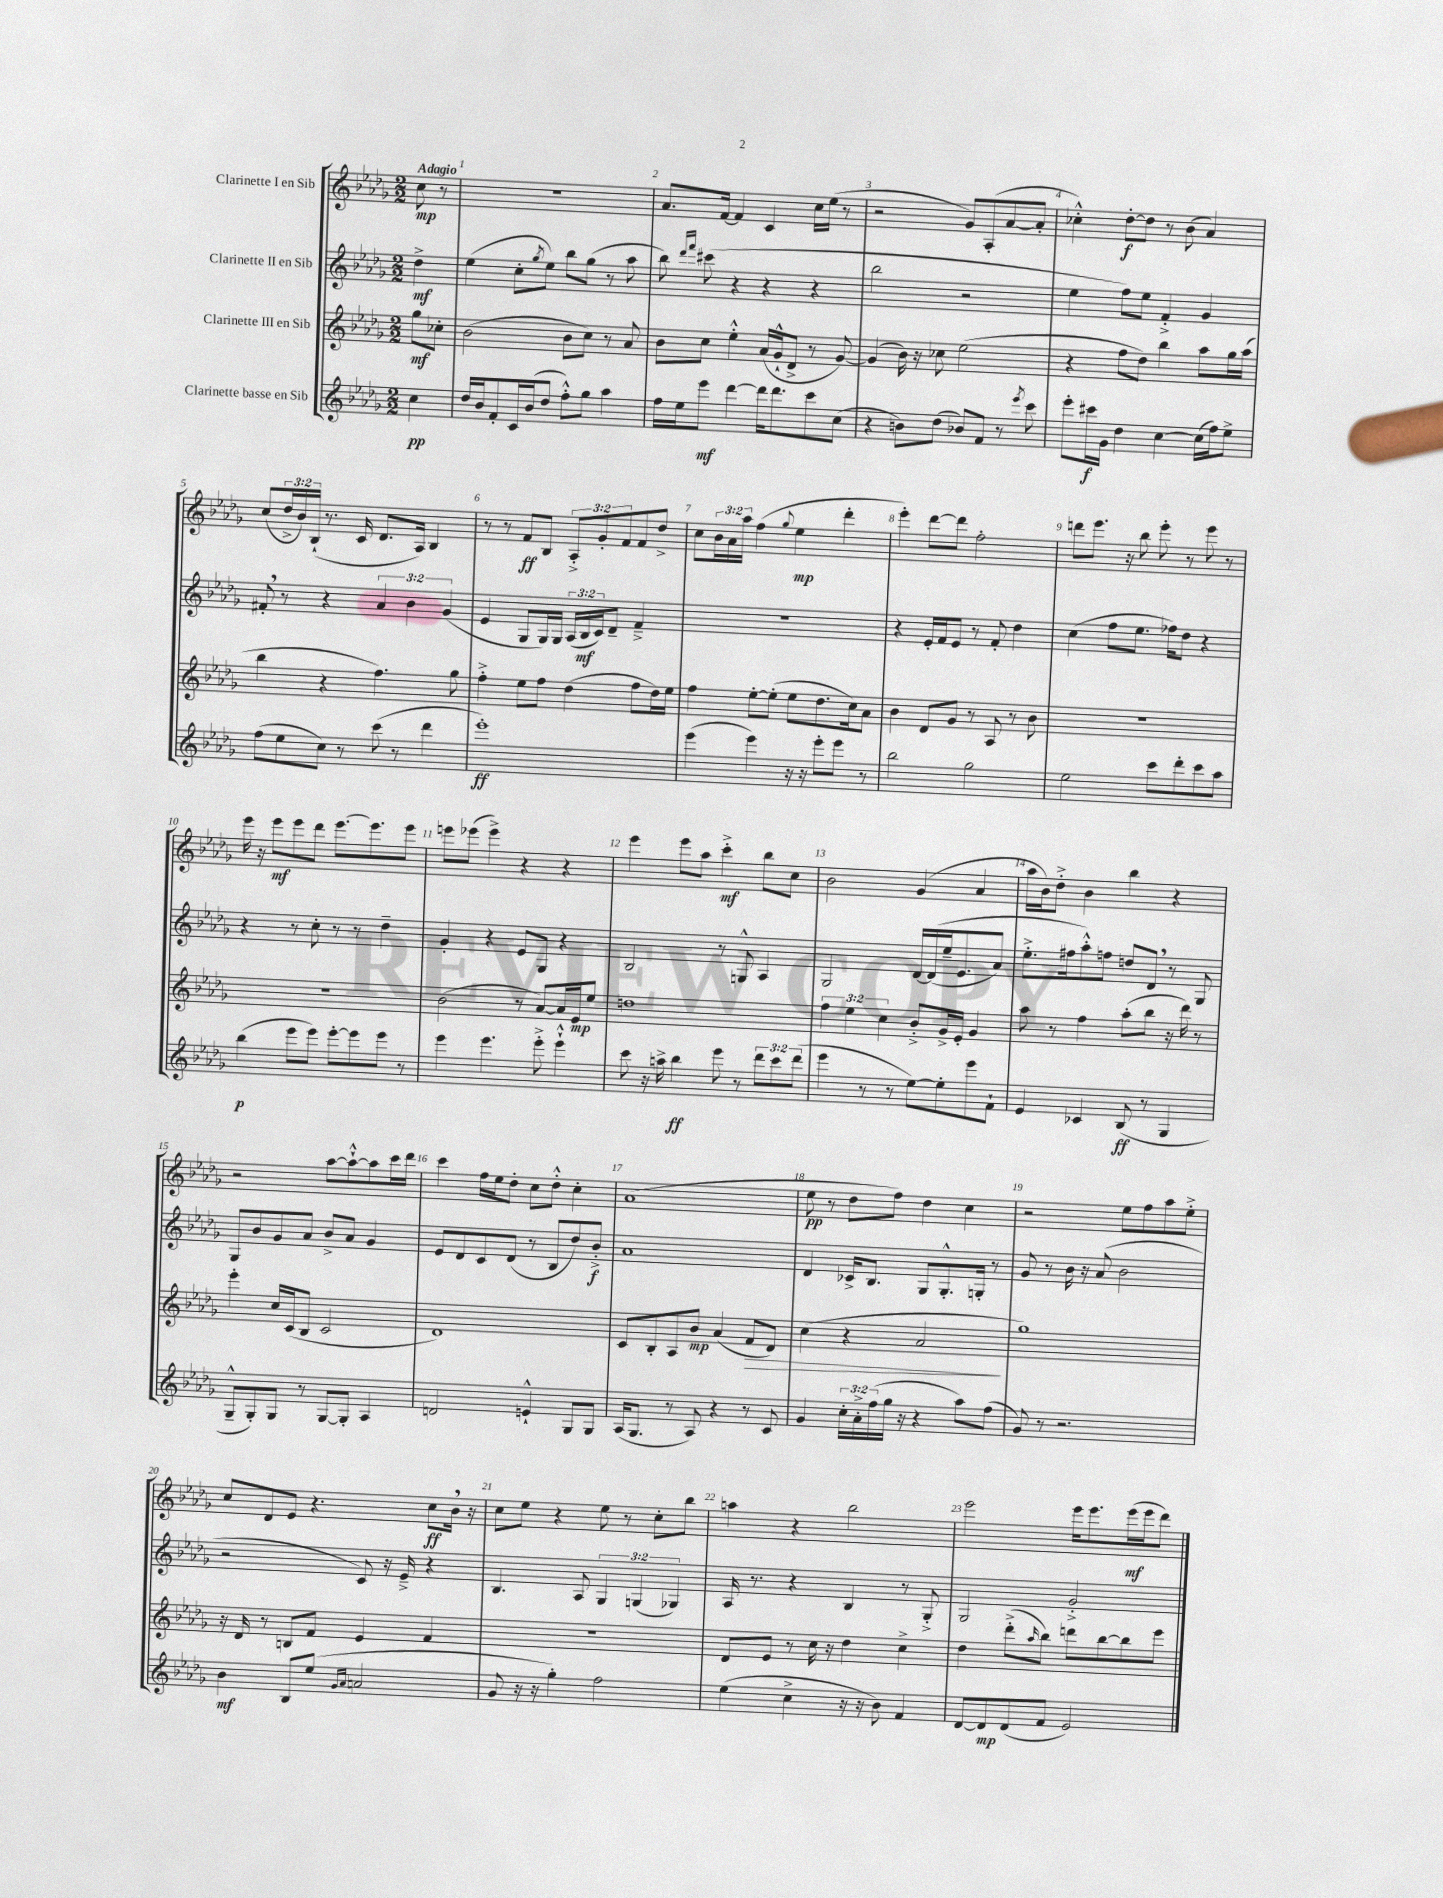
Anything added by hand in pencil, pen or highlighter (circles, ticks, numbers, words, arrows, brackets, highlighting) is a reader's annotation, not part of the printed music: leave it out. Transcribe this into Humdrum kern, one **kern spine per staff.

**kern	**dynam	**kern	**dynam	**kern	**dynam	**kern	**dynam
*part4	*part4	*part3	*part3	*part2	*part2	*part1	*part1
*staff4	*staff4	*staff3	*staff3	*staff2	*staff2	*staff1	*staff1
*I"Clarinette basse en Sib	*	*I"Clarinette III en Sib	*	*I"Clarinette II en Sib	*	*I"Clarinette I en Sib	*
*clefG2	*	*clefG2	*	*clefG2	*	*clefG2	*
*k[b-e-a-d-g-]	*	*k[b-e-a-d-g-]	*	*k[b-e-a-d-g-]	*	*k[b-e-a-d-g-]	*
*M2/2	*	*M2/2	*	*M2/2	*	*M2/2	*
=	=	=	=	=	=	=	=
!	!	!	!	!	!	!LO:TX:a:B:t=Adagio	!
4cc\	pp	8gg-\L	mf	4dd-^\	mf	8cc\	mp
.	.	8cc-X'\J	.	.	.	8r	.
=1	=1	=1	=1	=1	=1	=1	=1
16dd-/LL	.	(2b-\	.	(4ee-\	.	1r	.
16b-/J	.	.	.	.	.	.	.
8f'/	.	.	.	.	.	.	.
16c/L	.	.	.	8cc'\L	.	.	.
(16b-/J	.	.	.	.	.	.	.
.	.	.	.	8qgg-/	.	.	.
8dd-/J	.	.	.	8ee-\J)	.	.	.
8ff'^^\L)	.	8b-\L	.	8bb-\L	.	.	.
8gg-\J	.	8cc\J)	.	(8gg-\J	.	.	.
4aa-\	.	8r	.	8r	.	.	.
.	.	8a-/	.	8aa-\	.	.	.
=2	=2	=2	=2	=2	=2	=2	=2
16ff\LL	.	8b-\L	.	8bb-\)	.	8.a-/L	.
16ee-\J	.	.	.	.	.	.	.
.	.	.	.	16qqddd-/LL	.	.	.
.	.	.	.	16qqfff/JJ	.	.	.
8eee-\J	mf	8cc\J	.	(8ccc#X\	.	.	.
.	.	.	.	.	.	[16f/Jk	.
[4ddd-\	.	4ee-'^^\	.	4r	.	4f/]	.
16ddd-\KL]	.	(16a-/LL	.	4r	.	4c/	.
8.ddd-\	.	16g-`^^/J	.	.	.	.	.
.	.	8d-^/J	.	.	.	.	.
8ccc\	.	8r	.	4r	.	16cc\LL	.
.	.	.	.	.	.	(16ee-\JJ	.
(8cc\J	.	[8g-/)	.	.	.	8r	.
=3	=3	=3	=3	=3	=3	=3	=3
4r	.	(4g-/]	.	2bb-\	.	2r	.
8bn\L)	.	16b-\)	.	.	.	.	.
.	.	16r	.	.	.	.	.
(8dd-\J	.	8cc-X\	.	.	.	.	.
8b-X/L)	.	(2ee-\	.	2r	.	8g-/L)	.
8f/J	.	.	.	.	.	(8A-'/	.
8r	.	.	.	.	.	[8a-/	.
8qeee-/	.	.	.	.	.	.	.
8ccc\	.	.	.	.	.	8a-'/J]	.
=4	=4	=4	=4	=4	=4	=4	=4
8eee-'\L	.	4r	.	4ee-\	.	4cc-X'^^\)	.
16ccc#X\L	f	.	.	.	.	.	.
16g-\JJ	.	.	.	.	.	.	.
4dd-\	.	8ff\L	.	8ff\L)	.	[8dd-'\L	f
.	.	8dd-\J)	.	8ee-\J	.	8dd-\J]	.
[4cc\	.	4bb-\	.	4f'^/	.	8r	.
.	.	.	.	.	.	(8b-\	.
(16cc\LL]	.	8aa-\L	.	4g-/	.	4a-/)	.
16ff\J)	.	.	.	.	.	.	.
8ee-^\J	.	16gg-\L	.	.	.	.	.
.	.	(16aa-\JJ	.	.	.	.	.
!!LO:LB:g=z
=5	=5	=5	=5	=5	=5	=5	=5
(8ff\L	.	4bb-\	.	8f#X',/	.	(8cc/L	.
8ee-\	.	.	.	8r	.	24dd-^/L	.
.	.	.	.	.	.	24b-/)	.
.	.	.	.	.	.	(24B-`/JJ	.
8cc\J)	.	4r	.	4r	.	8.r	.
8r	.	.	.	.	.	.	.
.	.	.	.	.	.	16c/	.
(8ccc\	.	4.ff\)	.	6a-/	.	8.d-/L	.
8r	.	.	.	.	.	.	.
.	.	.	.	6b-\	.	.	.
.	.	.	.	.	.	16A-/Jk)	.
4ddd-\	.	.	.	.	.	4B-/	.
.	.	.	.	(6g-/	.	.	.
.	.	8gg-\	.	.	.	.	.
=6	=6	=6	=6	=6	=6	=6	=6
1eee-')	ff	4ff'^\	.	4e-/	.	8r	.
.	.	.	.	.	.	8r	.
.	.	8ee-\L	.	8G-/L	.	8f/L	ff
.	.	8ff\J	.	16G-/L)	.	8B-/J	.
.	.	.	.	16G-/JJ	.	.	.
.	.	(4dd-\	.	(24A-/LL	.	12A-'^/L	.
.	.	.	.	24B-/	mf	.	.
.	.	.	.	24c/J)	.	12g-'/	.
.	.	.	.	8d-~/J	.	.	.
.	.	.	.	.	.	12f/	.
.	.	8ff\L	.	4f~^/	.	8f/	.
.	.	16dd-\L)	.	.	.	8dd-^/J	.
.	.	16ee-\JJ	.	.	.	.	.
=7	=7	=7	=7	=7	=7	=7	=7
(4eee-\	.	4ff\	.	1r	.	8cc\L	.
.	.	.	.	.	.	24b-\L	.
.	.	.	.	.	.	24a-\	.
.	.	.	.	.	.	24aa-\JJ	.
4eee-\)	.	[8ee-'\L	.	.	.	(4ff\	.
.	.	(8ee-'\J]	.	.	.	.	.
.	.	.	.	.	.	8qqgg-/	.
16r	.	8ee-\L	.	.	.	4ee-\	mp
16r	.	.	.	.	.	.	.
8eee-'\L	.	8.dd-\	.	.	.	.	.
8eee-\J	.	.	.	.	.	4ddd-'\	.
.	.	16cc\k)	.	.	.	.	.
8r	.	8a-\J	.	.	.	.	.
=8	=8	=8	=8	=8	=8	=8	=8
2bb-\	.	4b-\	.	4r	.	4eee-'\)	.
.	.	8d-/L	.	16e-'/LL	.	[8ddd-\L	.
.	.	.	.	16f/J	.	.	.
.	.	8g-/J	.	8e-/J	.	8ddd-\J]	.
2gg-\	.	8r	.	8r	.	2ff'\	.
.	.	8A-/	.	8f'/	.	.	.
.	.	8r	.	4dd-\	.	.	.
.	.	8b-\	.	.	.	.	.
=9	=9	=9	=9	=9	=9	=9	=9
2ee-\	.	1r	.	(4cc\	.	8dddn\L	.
.	.	.	.	.	.	8.eee-\J	.
.	.	.	.	8ff\L	.	.	.
.	.	.	.	.	.	16r	.
.	.	.	.	8.ee-\J	.	8bb-\	.
8ccc\L	.	.	.	.	.	8eee-'\	.
.	.	.	.	16ff-X\KL)	.	.	.
8ddd-'\	.	.	.	8dd-\J	.	8r	.
8ccc\	.	.	.	4r	.	8eee-\	.
8aa-\J	.	.	.	.	.	8r	.
!!LO:LB:g=z
=10	=10	=10	=10	=10	=10	=10	=10
(4bb-\	p	1r	.	4r	.	16eee-\	.
.	.	.	.	.	.	16r	.
.	.	.	.	.	.	8eee-\L	mf
8eee-\L	.	.	.	8r	.	8eee-\	.
8eee-\J)	.	.	.	8cc'\	.	8ddd-\J	.
[8eee-'\L	.	.	.	8r	.	[8.eee-\L	.
8eee-\]	.	.	.	8r	.	.	.
.	.	.	.	.	.	8.eee-\]	.
8eee-\J	.	.	.	4dd-~\	.	.	.
8r	.	.	.	.	.	8eee-\J	.
=11	=11	=11	=11	=11	=11	=11	=11
4eee-\	.	(2b-\	.	4g-'/	.	8eeen\L	.
.	.	.	.	.	.	(8eee-X\J	.
4.eee-\	.	.	.	4r	.	4eee-^\)	.
.	.	8r	.	8e-/L	.	4r	.
8eee-'^\	.	[8a-/L)	.	8G-/J	.	.	.
4eee-`^^\	.	16a-/L]	.	4r	.	4r	.
.	.	16e-/J	mp	.	.	.	.
.	.	8ee-/J	.	.	.	.	.
=12	=12	=12	=12	=12	=12	=12	=12
8ccc\	.	1ddn	.	2B-/	.	4eee-\	.
16r	.	.	.	.	.	.	.
16aan^\	.	.	.	.	.	.	.
4bb-\	ff	.	.	.	.	8eee-\L	.
.	.	.	.	.	.	8aa-\J	.
8eee-\	.	.	.	8r	.	4ccc'^\	mf
8r	.	.	.	8Gn^^/	.	.	.
12ddd-\L	.	.	.	4A-/	.	8bb-\L	.
12ccc\	.	.	.	.	.	.	.
.	.	.	.	.	.	8cc\J	.
(12ddd-\J	.	.	.	.	.	.	.
=13	=13	=13	=13	=13	=13	=13	=13
4eee-\	.	6ff\	.	2G-/	.	2b-\	.
.	.	6ee-\	.	.	.	.	.
8r	.	.	.	.	.	.	.
.	.	6cc\	.	.	.	.	.
8r	.	.	.	.	.	.	.
[8ee-\L)	.	8b-'^/L	.	[16d-/LL	.	(4g-/	.
.	.	.	.	((16d-/]	.	.	.
8ee-'\]	.	16g-^/L	.	16ee-~/J	.	.	.
.	.	16e-'/JJ	.	8.e-/	.	.	.
8eee-\	.	4g-/	.	.	.	4a-/	.
8f`\J	.	.	.	8a-/J)	.	.	.
=14	=14	=14	=14	=14	=14	=14	=14
4e-/	.	8aa-\	.	8.ee-'^\L	.	16aa-\LL	.
.	.	.	.	.	.	16b-\J)	.
.	.	8r	.	.	.	8dd-'^\J	.
.	.	.	.	16ff#X\k	.	.	.
4c-X/	.	4ff\	.	8aa-'^^\)	.	4b-\	.
.	.	.	.	8ffn\J	.	.	.
(8B-/	ff	(8aa-'\L	.	8ddn/L	.	4bb-\	.
8r	.	8bb-\J	.	8d-,/J	.	.	.
4G-/	.	16r	.	8r	.	4r	.
.	.	16ddd-\)	.	.	.	.	.
.	.	8r	.	8G-/	.	.	.
!!LO:LB:g=z
=15	=15	=15	=15	=15	=15	=15	=15
8G-~^^/L	.	4eee-'\	.	8G-/L	.	2r	.
8G-'/)	.	.	.	8b-/	.	.	.
8G-/J	.	16cc/LL	.	8g-/	.	.	.
.	.	(16c/J	.	.	.	.	.
8r	.	8B-/J	.	8a-/J	.	.	.
[8G-/L	.	2c/	.	8b-^/L	.	[8aa-\L	.
8G-'/J]	.	.	.	8a-/J	.	8aa-`^^\_	.
4A-/	.	.	.	4g-/	.	8aa-\]	.
.	.	.	.	.	.	16ccc\L	.
.	.	.	.	.	.	16ddd-\JJ	.
=16	=16	=16	=16	=16	=16	=16	=16
2dn/	.	1d-)	.	8e-/L	.	4ccc\	.
.	.	.	.	8d-/	.	.	.
.	.	.	.	8c/	.	16ff\LL	.
.	.	.	.	.	.	16ee-\J	.
.	.	.	.	(8d-/J	.	8dd-'\J	.
4en`^^/	.	.	.	8r	.	8cc\L	.
.	.	.	.	8B-/L	.	8dd-'^^\J	.
8G-/L	.	.	.	8dd-/)	.	4cc'\	.
8G-/J	.	.	.	8b-'^/J	f	.	.
=17	=17	=17	=17	=17	=17	=17	=17
(16A-/KL	.	8c/L	.	1a-	.	(1a-	.
8.G-/J	.	.	.	.	.	.	.
.	.	8B-'/	.	.	.	.	.
8r	.	8A-/	.	.	.	.	.
8A-/)	.	8b-/J	mp	.	.	.	.
4r	.	(4a-/	.	.	.	.	.
!	!	!	!LO:HP:b	!	!	!	!
8r	.	8f/L	>	.	.	.	.
8c/	.	8d-/J)	.	.	.	.	.
=18	=18	=18	=18	=18	=18	=18	=18
4g-/	.	(4cc\	.	4d-/	.	8ee-\	pp
.	.	.	.	.	.	8r	.
24cc'\LL	.	4r	.	16c-X^/KL	.	8dd-\L	.
24a-'^\	.	.	.	.	.	.	.
.	.	.	.	8.B-/J	.	.	.
(24ff\	.	.	.	.	.	.	.
16gg-\JJ	.	.	.	.	.	8ff\J)	.
16r	.	.	.	.	.	.	.
4r	.	2a-/	.	8G-/L	.	4dd-\	.
.	.	.	.	8.G-'^^/	.	.	.
8aa-\L)	.	.	.	.	.	4cc\	.
.	.	.	.	16Gn'/Jk	.	.	.
(8ff\J	.	.	.	8r	.	.	.
.	.	.	]	.	.	.	.
=19	=19	=19	=19	=19	=19	=19	=19
8g-/)	.	1gg-)	.	8g-/	.	2r	.
8r	.	.	.	8r	.	.	.
2.r	.	.	.	16b-\	.	.	.
.	.	.	.	16r	.	.	.
.	.	.	.	(8a-/	.	.	.
.	.	.	.	2b-\	.	8ee-\L	.
.	.	.	.	.	.	8ff\	.
.	.	.	.	.	.	8aa-\	.
.	.	.	.	.	.	8ee-'^\J	.
!!LO:LB:g=z
=20	=20	=20	=20	=20	=20	=20	=20
4b-\	mf	16r	.	2r	.	8cc/L	.
.	.	16d-/	.	.	.	.	.
.	.	8r	.	.	.	8d-/	.
8B-/L	.	8Bn/L	.	.	.	8e-/J	.
(8ee-/J	.	8f/J	.	.	.	4.r	.
16qqg-/LL	.	.	.	.	.	.	.
16qqa-/JJ	.	.	.	.	.	.	.
2an/	.	4e-/	.	8c/)	.	.	.
.	.	.	.	16r	.	.	.
.	.	.	.	16e-~^/	.	.	.
.	.	4f/	.	4r	.	8cc\L	ff
.	.	.	.	.	.	16b-,\Jk	.
.	.	.	.	.	.	16r	.
=21	=21	=21	=21	=21	=21	=21	=21
8g-/	.	1r	.	4.B-/	.	8cc\L	.
16r	.	.	.	.	.	8ee-\J	.
16r	.	.	.	.	.	.	.
4gg-'\)	.	.	.	.	.	4r	.
.	.	.	.	8A-/	.	.	.
2ff\	.	.	.	6G-/	.	8ee-\	.
.	.	.	.	.	.	8r	.
.	.	.	.	(6Gn/	.	.	.
.	.	.	.	.	.	8cc'\L	.
.	.	.	.	6G-X/)	.	.	.
.	.	.	.	.	.	8bb-\J	.
=22	=22	=22	=22	=22	=22	=22	=22
(4ee-\	.	8d-/L	.	16A-/	.	4aan\	.
.	.	.	.	8.r	.	.	.
.	.	8e-/J	.	.	.	.	.
4cc^\	.	8r	.	4r	.	4r	.
.	.	16cc\	.	.	.	.	.
.	.	16r	.	.	.	.	.
16r	.	4dd-\	.	4B-/	.	2bb-\	.
16r	.	.	.	.	.	.	.
8b-\)	.	.	.	.	.	.	.
4f/	.	4cc^\	.	8r	.	.	.
.	.	.	.	8G-'^/	.	.	.
=23	=23	=23	=23	=23	=23	=23	=23
[8d-/L	.	4dd-\	.	2G-/	.	2eee-\	.
8d-/]	mp	.	.	.	.	.	.
(8d-/	.	(8ddd-'^\L	.	.	.	.	.
.	.	16qqaa-/	.	.	.	.	.
8f/J	.	8bb-\J)	.	.	.	.	.
2e-/)	.	8dddn\L	.	2g-'^/	.	16eee-\KL	.
.	.	.	.	.	.	8.eee-\	.
.	.	[8bb-\	.	.	.	.	.
.	.	8bb-\]	.	.	.	(16eee-\L	mf
.	.	.	.	.	.	16eee-\J	.
.	.	8eee-\J	.	.	.	8ddd-\J)	.
==	==	==	==	==	==	==	==
*-	*-	*-	*-	*-	*-	*-	*-
